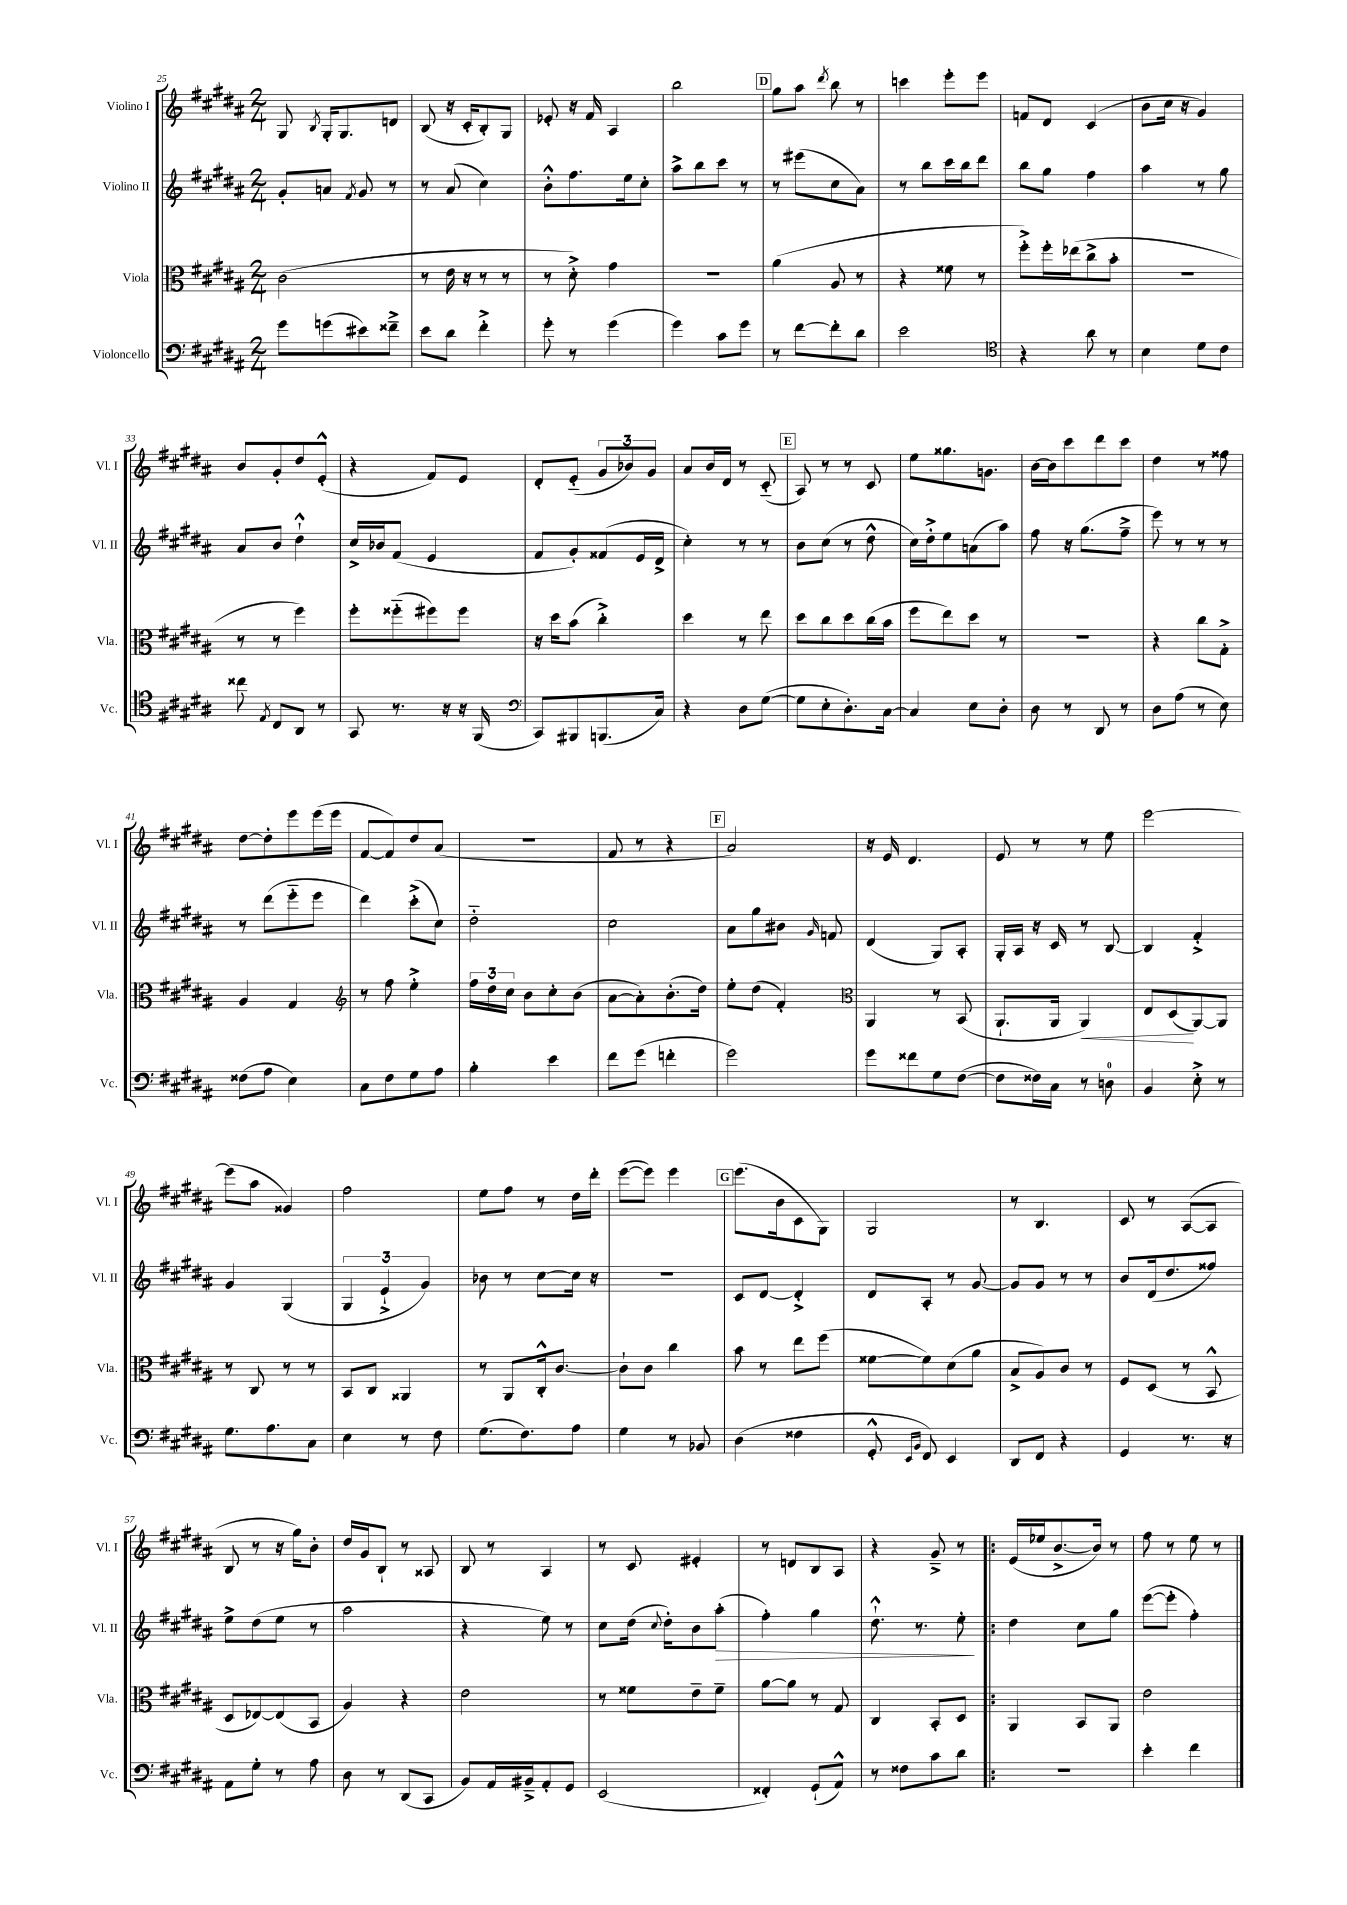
<<
\new StaffGroup <<
\new Staff = "s0" \with { instrumentName = "Violino I" shortInstrumentName = "Vl. I" } {
    \clef treble \key b \major \numericTimeSignature \time 2/4
    \autoBeamOff gis8 \acciaccatura { b8 } gis16[-. gis8. d'8] |
    b8( r16 cis'16[-. b8-.) gis8] |
    ees'8-. r16 fis'16 ais4 |
    b''2 |
    \mark \markup { \box "D" } gis''8[ ais''8] \acciaccatura { dis'''8 } b''8 r8 |
    c'''4 e'''8[-. e'''8] |
    f'8[ dis'8] cis'4( |
    b'8[ cis''16] r16 gis'4) |
    b'8[ gis'8-. dis''8 e'8]-.-^( |
    r4 fis'8[) e'8] |
    dis'8[-. e'8]-_( \tuplet 3/2 { gis'8[ bes'8) gis'8] } |
    ais'8[ b'16 dis'16] r8 cis'8-_( |
    \mark \markup { \box "E" } ais8) r8 r8 cis'8 |
    e''8[ gisis''8. g'8.] |
    b'16[~ b'16 cis'''8 dis'''8 cis'''8] |
    dis''4 r8 fisis''8 |
    dis''8[~ dis''8-. e'''8 e'''16( e'''16] |
    fis'8[~ fis'8) dis''8 ais'8]( |
    r2 |
    fis'8 r8 r4 |
    \mark \markup { \box "F" } ais'2) |
    r16 e'16 dis'4. |
    e'8 r8 r8 e''8 |
    e'''2~ |
    e'''8[( ais''8] gisis'4) |
    fis''2 |
    e''8[ fis''8] r8 dis''16[ dis'''16]-. |
    e'''8[~( e'''8]) e'''4 |
    \mark \markup { \box "G" } e'''8.[( b'16 cis'8 gis8]) |
    gis2 |
    r8 b4. |
    cis'8 r8 ais8[~( ais8] |
    b8 r8 r16 gis''16[) b'8]-. |
    dis''16[ gis'16 b8]-! r8 aisis8 |
    b8 r8 ais4 |
    r8 cis'8 eis'4-. |
    r8 d'8[ b8 ais8] |
    r4 gis'8---> r8 |
    \bar ".|:" e'16[( ees''16 b'8.~-> b'16]) r8 |
    fis''8 r8 e''8 r8 \bar "|." |
}
\new Staff = "s1" \with { instrumentName = "Violino II" shortInstrumentName = "Vl. II" } {
    \clef treble \key b \major \numericTimeSignature \time 2/4
    \autoBeamOff gis'8[-. a'8] \acciaccatura { fis'8 } gis'8 r8 |
    r8 ais'8( cis''4) |
    b'8[-.-^ fis''8. e''16 cis''8]-. |
    ais''8[-> b''8 cis'''8] r8 |
    \mark \markup { \box "D" } r8 eis'''8[( cis''8 ais'8]) |
    r8 b''8[ cis'''16 b''16 dis'''8] |
    b''8[ gis''8] fis''4 |
    ais''4 r8 gis''8 |
    ais'8[ b'8] dis''4-!-^ |
    cis''16[-> bes'16 fis'8]( e'4 |
    fis'8[ gis'8-.) fisis'8( e'16 dis'16]-> |
    cis''4-.) r8 r8 |
    \mark \markup { \box "E" } b'8[ cis''8]( r8 dis''8-^ |
    cis''16[) dis''16-.-> e''8 a'8( ais''8]) |
    fis''8 r16 gis''8.[( fis''8]---> |
    e'''8) r8 r8 r8 |
    r8 dis'''8[( e'''8-_ e'''8] |
    dis'''4) cis'''8[-.->( cis''8]) |
    dis''2-_ |
    cis''2 |
    \mark \markup { \box "F" } ais'8[ gis''8 bis'8] \grace { gis'16 } f'8 |
    dis'4( gis8[) ais8]-. |
    gis16[-. ais16] r16 cis'16 r8 b8~ |
    b4 fis'4-.-> |
    gis'4 gis4( |
    \tuplet 3/2 { gis4 e'4-!-> gis'4) } |
    bes'8 r8 cis''8[~ cis''16] r16 |
    R2 |
    \mark \markup { \box "G" } cis'8[ dis'8]~ dis'4-.-> |
    dis'8[ ais8]-. r8 gis'8~ |
    gis'8[ gis'8] r8 r8 |
    b'8[ dis'16( dis''8. fisis''8]) |
    e''8[-> dis''8( e''8] r8 |
    ais''2 |
    r4 e''8) r8 |
    cis''8[ dis''16]( \appoggiatura { cis''8 } dis''16[-.) b'8 ais''8]-.\>( |
    fis''4-.) gis''4 |
    dis''8.-!-^ r8. e''8-.\! |
    \bar ".|:" dis''4 cis''8[ gis''8] |
    e'''8[~( e'''8]-. fis''4-.) \bar "|." |
}
\new Staff = "s2" \with { instrumentName = "Viola" shortInstrumentName = "Vla." } {
    \clef alto \key b \major \numericTimeSignature \time 2/4
    \autoBeamOff cis'2( |
    r8 e'16 r16 r8 r8 |
    r8 dis'8-.->) gis'4 |
    r2 |
    \mark \markup { \box "D" } ais'4( ais8 r8 |
    r4 fisis'8 r8 |
    fis''8[-.->) fis''16-. ees''16( cis''8-> b'8]-. |
    r2 |
    r8 r8 fis''4) |
    fis''8[-. fisis''8-_( fis''8) fis''8] |
    r16 dis''16[ b'8]( cis''4-.->) |
    dis''4 r8 e''8 |
    \mark \markup { \box "E" } dis''8[ cis''8 dis''8 cis''16( b'16] |
    fis''8[ e''8) dis''8] r8 |
    R2 |
    r4 cis''8[ gis8]-.-> |
    ais4 gis4 |
    \clef treble r8 fis''8 e''4-.-> |
    \tuplet 3/2 { fis''16[ dis''16 cis''16] } b'8[ cis''8-. b'8]( |
    ais'8[~ ais'8-.) b'8.-.( dis''16]) |
    \mark \markup { \box "F" } e''8[-. dis''8]( fis'4-.) |
    \clef alto ais,4 r8 b,8( |
    ais,8.[-! ais,16] ais,4\<) |
    e8[ dis8\!( ais,8~) ais,8] |
    r8 cis8 r8 r8 |
    b,8[ cis8] aisis,4 |
    r8 ais,8[ cis16-.-^ cis'8.]~ |
    cis'8[-! cis'8] cis''4 |
    \mark \markup { \box "G" } b'8 r8 e''8[ fis''8]( |
    fisis'8[~ fisis'8) dis'8( ais'8] |
    b8[-> ais8) cis'8] r8 |
    fis8[ dis8]( r8 b,8-^ |
    dis8[ ees8~) ees8( b,8] |
    ais4) r4 |
    e'2 |
    r8 fisis'8[ e'8-- fisis'8]-- |
    ais'8[~ ais'8] r8 gis8 |
    cis4 b,8[-. dis8] |
    \bar ".|:" ais,4 b,8[ ais,8] |
    e'2 \bar "|." |
}
\new Staff = "s3" \with { instrumentName = "Violoncello" shortInstrumentName = "Vc." } {
    \clef bass \key b \major \numericTimeSignature \time 2/4
    \autoBeamOff gis'8[ g'8( eis'8) fisis'8]---> |
    e'8[ dis'8] fis'4-.-> |
    gis'8-. r8 gis'4( |
    gis'4) cis'8[ gis'8] |
    \mark \markup { \box "D" } r8 fis'8[~ fis'8-. dis'8] |
    e'2 |
    \clef tenor r4 ais'8 r8 |
    b4 dis'8[ cis'8] |
    cisis''8 \acciaccatura { e8 } cis8[ ais,8] r8 |
    gis,8 r8. r16 r16 fis,16( |
    \clef bass cis,8[) bis,,8 b,,8.( cis16]) |
    r4 dis8[ gis8]~( |
    \mark \markup { \box "E" } gis8[ e8-. dis8.-.) cis16]~ |
    cis4 e8[ dis8]-. |
    dis8 r8 dis,8 r8 |
    dis8[ ais8]( r8 e8) |
    fisis8[( ais8] e4) |
    cis8[ fis8 gis8 ais8] |
    b4-. e'4 |
    fis'8[ gis'8]( f'4-. |
    \mark \markup { \box "F" } gis'2) |
    gis'8[ fisis'8 gis8 fis8]~( |
    fis8[ fisis16) cis16] r8 d8-0 |
    b,4 e8-.-> r8 |
    gis8.[ ais8. cis8] |
    e4 r8 fis8 |
    gis8.[( fis8.) ais8] |
    gis4 r8 bes,8 |
    \mark \markup { \box "G" } dis4( fisis4 |
    gis,8-.-^ \grace { e,16[ b,16] } fis,8) e,4 |
    dis,8[ fis,8] r4 |
    gis,4 r8. r16 |
    ais,8[ gis8]-. r8 ais8 |
    dis8 r8 dis,8[( cis,8] |
    b,8[) ais,16 bis,16---> ais,8-. gis,8] |
    e,2( |
    fisis,4-.) gis,8[-!( ais,8]-^) |
    r8 fisis8[ cis'8 dis'8] |
    \bar ".|:" r2 |
    e'4-. fis'4 \bar "|." |
}
>>
>>
\layout { \context { \Score currentBarNumber = #25 } }
